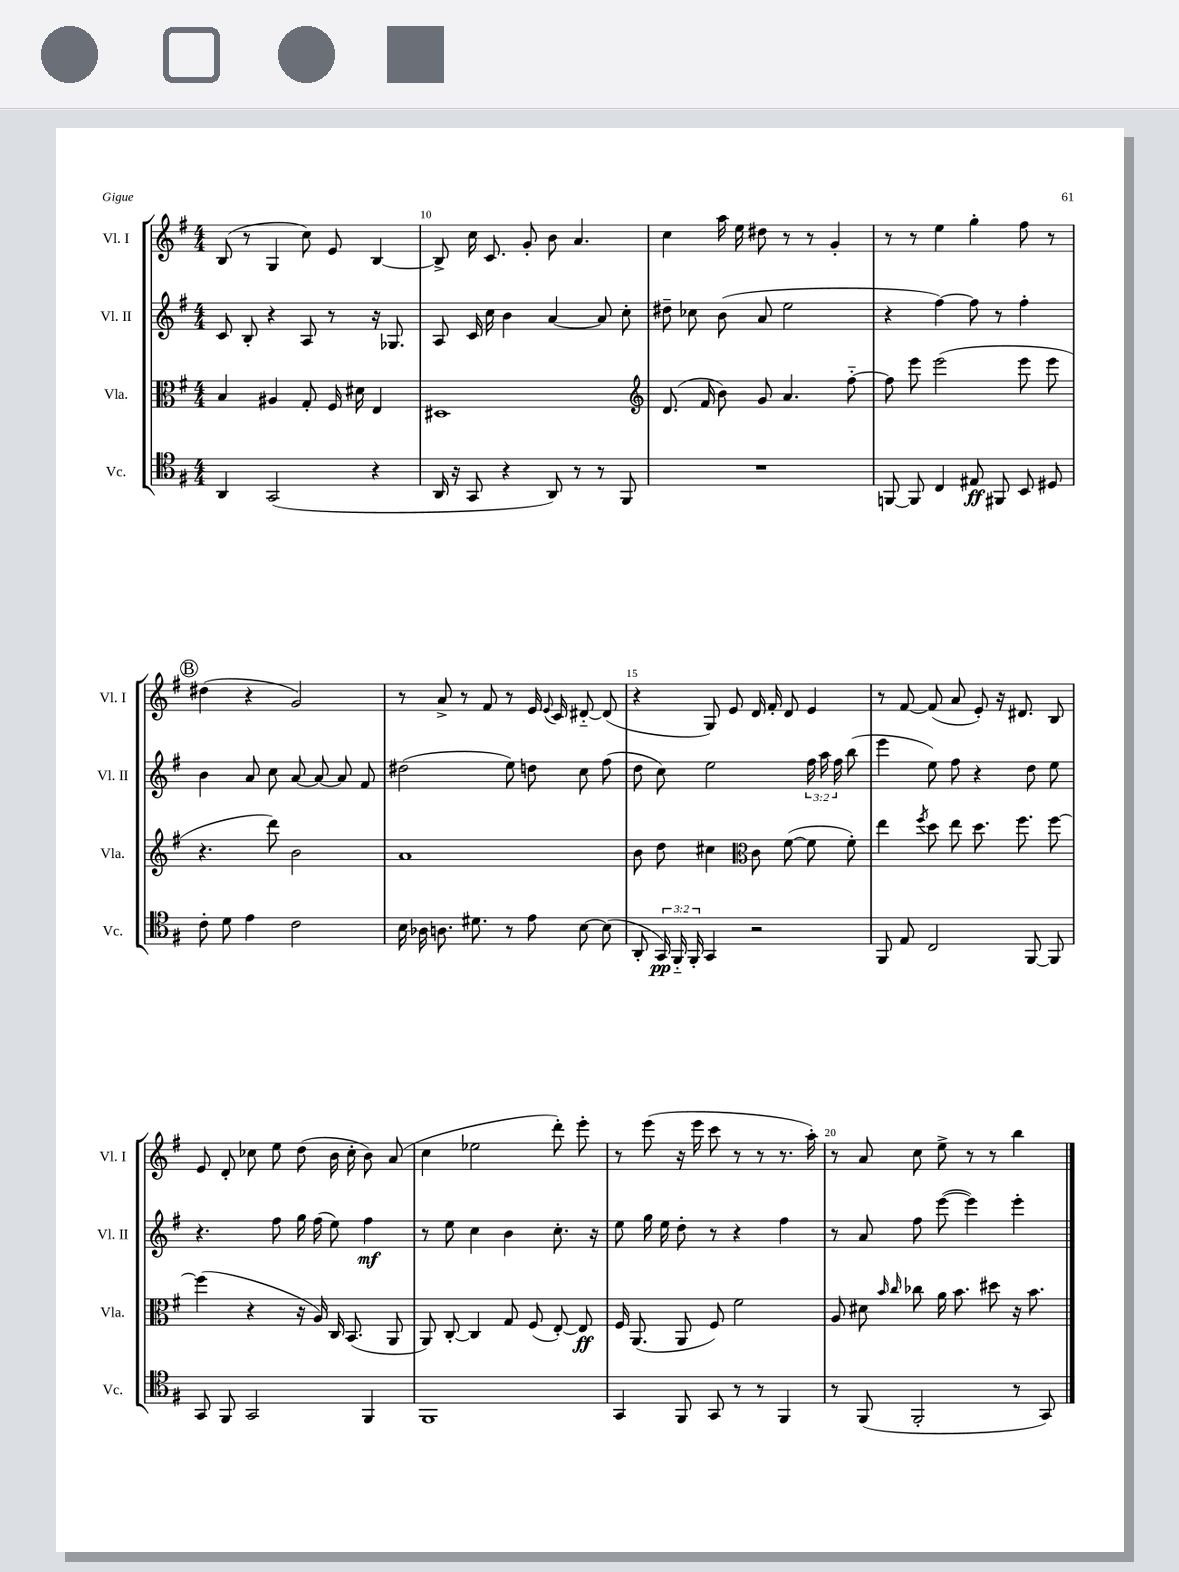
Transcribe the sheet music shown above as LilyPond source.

<<
\new StaffGroup <<
\new Staff = "s0" \with { instrumentName = "Vl. I" shortInstrumentName = "Vl. I" } {
    \clef treble \key g \major \numericTimeSignature \time 4/4
    \autoBeamOff b8( r8 g4 c''8) e'8 b4~ |
    b8-> c''16 c'8. g'8-. b'8 a'4. |
    c''4 a''16 e''16 dis''8 r8 r8 g'4-. |
    r8 r8 e''4 g''4-. fis''8 r8 |
    \mark \markup { \circle "B" } dis''4( r4 g'2) |
    r8 a'8-> r8 fis'8 r8 e'16 \appoggiatura { e'8 } c'16 dis'8~-_ dis'8( |
    r4 g8) e'8 d'16 fis'16-. d'8 e'4 |
    r8 fis'8~ fis'8( a'8 e'8-.) r16 dis'8. b8 |
    e'8 d'8-. ces''8 e''8 d''8( b'16 ces''16-. b'8) a'8( |
    c''4 ees''2 d'''8-.) e'''8-. |
    r8 e'''8( r16 e'''16 c'''8 r8 r8 r8. a''16-.) |
    r8 a'8 c''8 e''8-> r8 r8 b''4 \bar "|." |
}
\new Staff = "s1" \with { instrumentName = "Vl. II" shortInstrumentName = "Vl. II" } {
    \clef treble \key g \major \numericTimeSignature \time 4/4 \override Staff.TupletNumber.text = #tuplet-number::calc-fraction-text
    \autoBeamOff c'8 b8-. r4 a8 r8 r16 ges8. |
    a8 c'16 c''16 b'4 a'4~ a'8 c''8-. |
    dis''8-- ces''8 b'8( a'8 e''2 |
    r4 fis''4~) fis''8 r8 fis''4-. |
    \mark \markup { \circle "B" } b'4 a'8 c''8 a'8~ a'8~ a'8 fis'8 |
    dis''2( e''8) d''8 c''8 fis''8( |
    d''8 c''8) e''2 \tuplet 3/2 { fis''16 a''16 fis''16 } b''8( |
    e'''4 e''8) fis''8 r4 d''8 e''8 |
    r4. fis''8 g''16 fis''16( e''8) fis''4\mf |
    r8 e''8 c''4 b'4 c''8.-. r16 |
    e''8 g''16 e''16 d''8-. r8 r4 fis''4 |
    r8 a'8 fis''8 e'''8~( e'''4) e'''4-. \bar "|." |
}
\new Staff = "s2" \with { instrumentName = "Vla." shortInstrumentName = "Vla." } {
    \clef alto \key g \major \numericTimeSignature \time 4/4
    \autoBeamOff b4 ais4 g8-. fis16 dis'16 e4 |
    dis1 |
    \clef treble d'8.( fis'16 b'8) g'8 a'4. fis''8~-_ |
    fis''8 e'''8 e'''2( e'''8 e'''8 |
    \mark \markup { \circle "B" } r4. d'''8) b'2 |
    a'1 |
    b'8 d''8 cis''4 \clef alto c'8 fis'8~( fis'8 fis'8-.) |
    e''4 \acciaccatura { fis''8 } d''8 e''8 d''8. fis''8. fis''8~ |
    fis''4( r4 r16 a16) c16 b,8.( a,8 |
    a,8) c8~-. c4 g8 fis8( e8~-.) e8\ff |
    fis16 a,8.( a,8 fis8) fis'2 |
    a8 dis'8 \grace { b'16 c''16 } ces''8 a'16 b'8. dis''8 r16 b'8. \bar "|." |
}
\new Staff = "s3" \with { instrumentName = "Vc." shortInstrumentName = "Vc." } {
    \clef tenor \key g \major \numericTimeSignature \time 4/4 \override Staff.TupletNumber.text = #tuplet-number::calc-fraction-text
    \autoBeamOff a,4 g,2( r4 |
    a,16 r16 g,8 r4 a,8) r8 r8 fis,8 |
    R1 |
    f,8~ f,8 c4 eis8\ff fis,8 b,8 dis8 |
    \mark \markup { \circle "B" } c'8-. d'8 e'4 c'2 |
    b16 aes16 a8. dis'8. r8 e'8 b8~ b8( |
    a,8-. \tuplet 3/2 { g,16\pp) fis,16-_ fis,16-. } g,4 r2 |
    fis,8 e8 c2 fis,8~ fis,8 |
    g,8 fis,8 g,2 fis,4 |
    fis,1 |
    g,4 fis,8 g,8 r8 r8 fis,4 |
    r8 fis,8( fis,2-. r8 g,8) \bar "|." |
}
>>
>>
\layout { \context { \Score currentBarNumber = #9 \override BarNumber.break-visibility = ##(#f #t #t) barNumberVisibility = #(every-nth-bar-number-visible 5) } }
